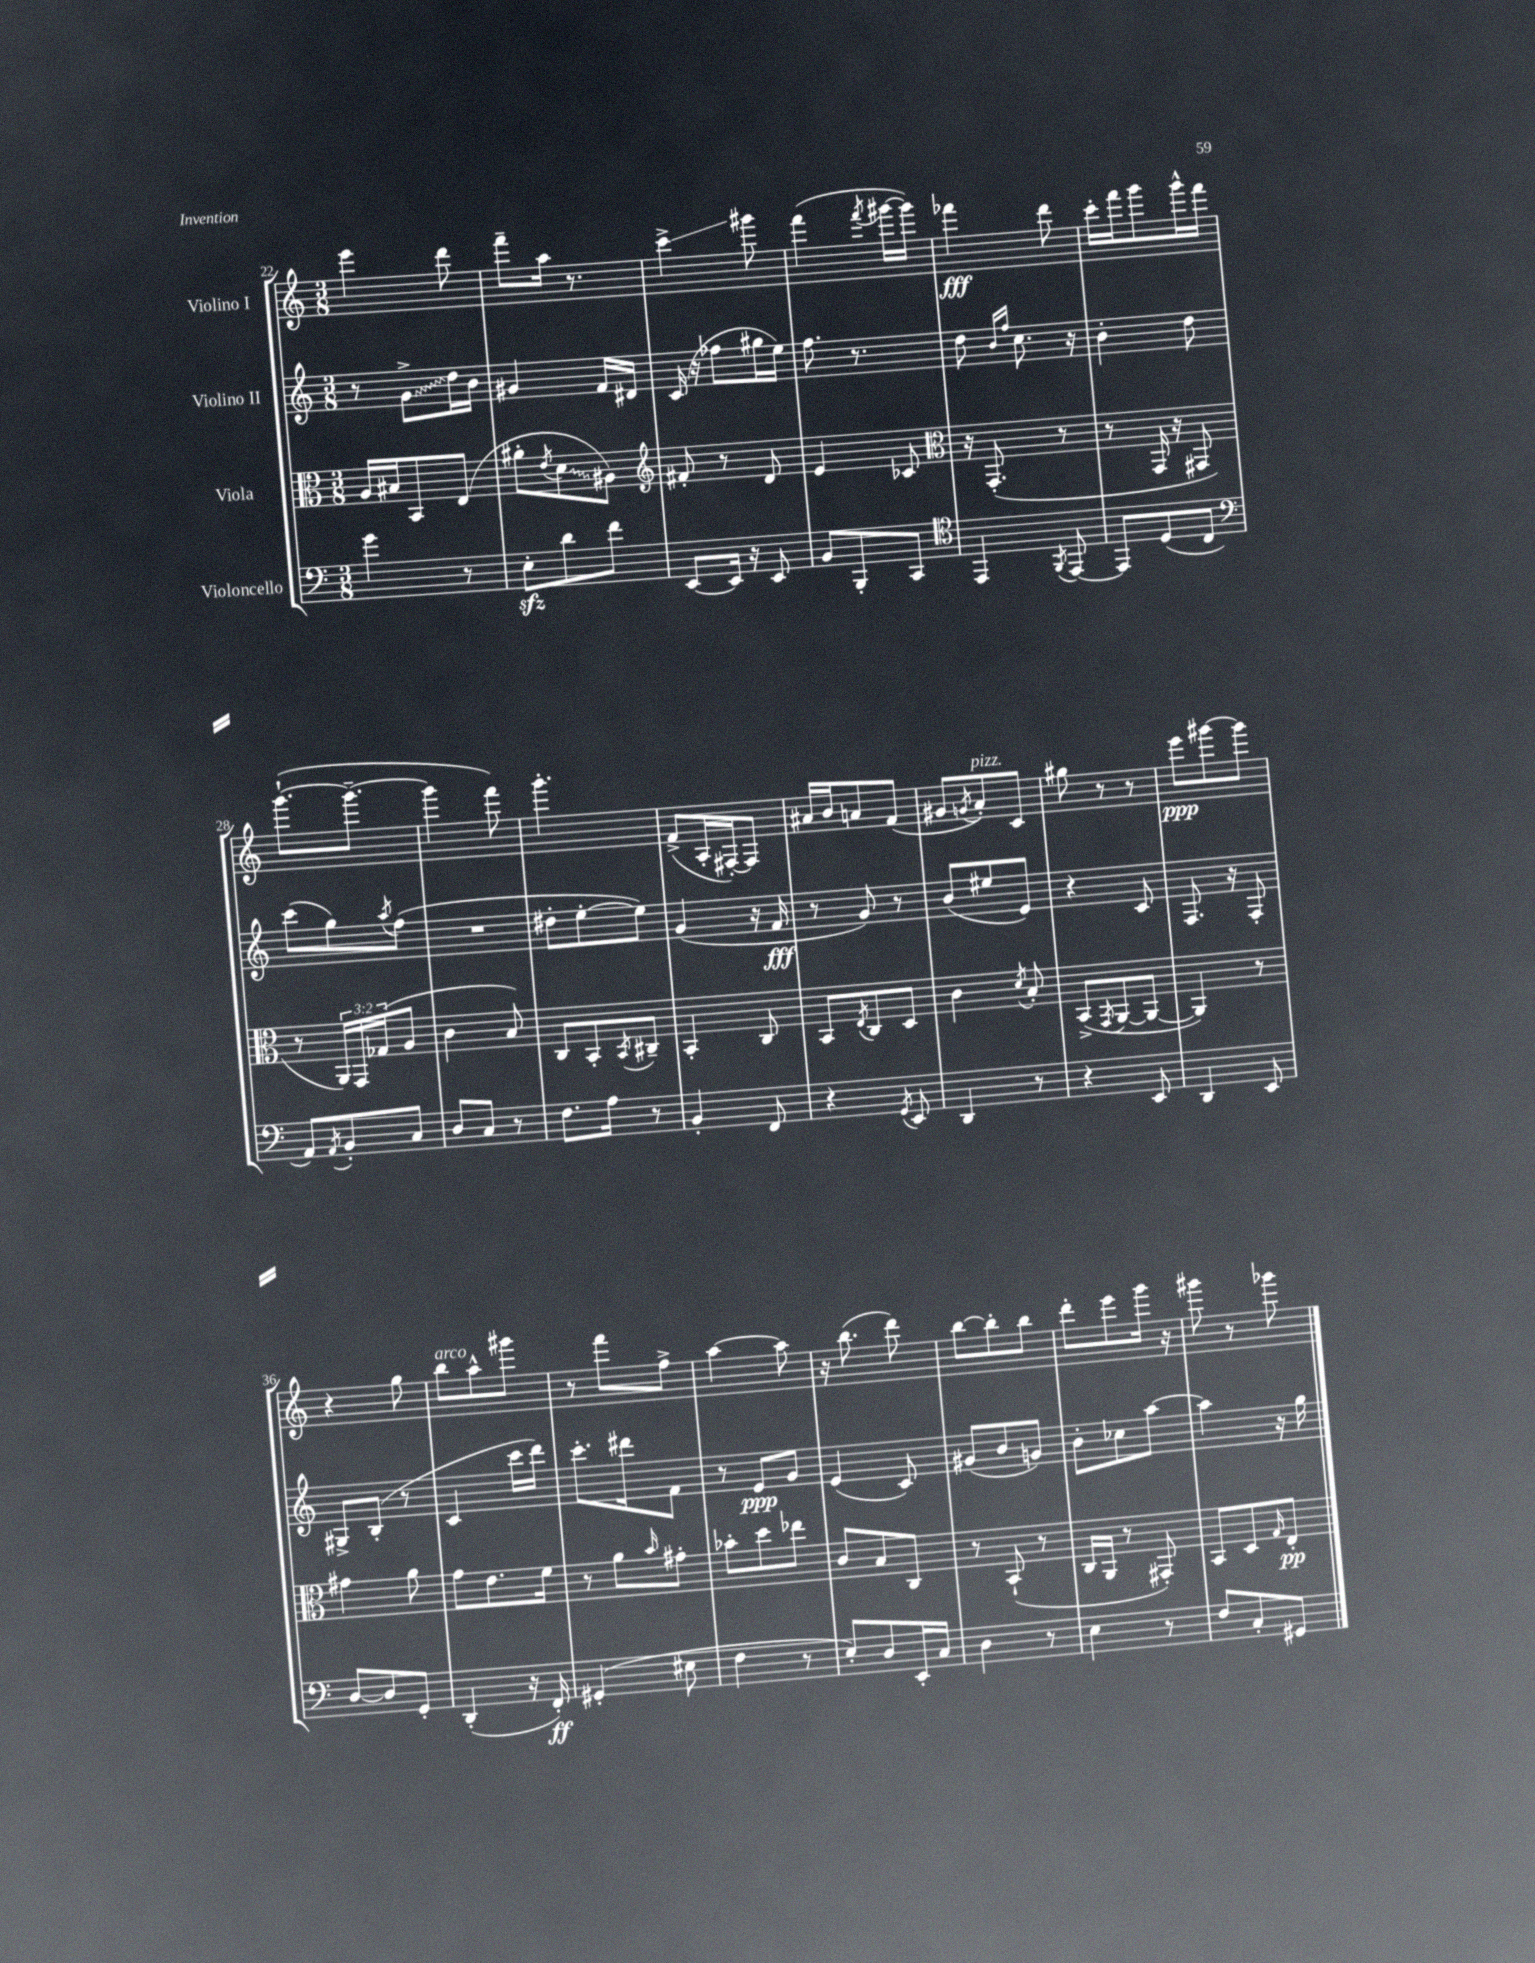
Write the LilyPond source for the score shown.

<<
\new StaffGroup <<
\new Staff = "s0" \with { instrumentName = "Violino I" } {
    \clef treble \key c \major \numericTimeSignature \time 3/8
    e'''4 d'''8 |
    f'''8-- a''16 r8. |
    c'''4->\glissando gis'''8 |
    f'''4( \acciaccatura { f'''8 } gis'''16~ gis'''16) |
    fes'''4\fff d'''8 |
    c'''16-. f'''16 g'''8 g'''16-^ f'''16 |
    g'''8.~-!( g'''8.~-- |
    g'''4 f'''8) |
    g'''4.-. |
    f'8->( a16-. fis16~-.) fis8 |
    ais'16 b'16 a'8 f'8( |
    gis'8 \acciaccatura { g'8 } a'8-.^\markup { \italic "pizz." }) c'8 |
    gis''8 r8 r8 |
    e'''8\ppp gis'''8~ gis'''8 |
    r4 g''8 |
    b''8^\markup { \italic "arco" } a''8-^ gis'''8 |
    r8 f'''8 f''8-> |
    a''4~ a''8 |
    r16 b''8.( d'''8) |
    b''8~ b''8-. b''8 |
    d'''8-. e'''8 g'''16 r16 |
    gis'''8 r8 ges'''8 \bar "|." |
}
\new Staff = "s1" \with { instrumentName = "Violino II" } {
    \clef treble \key c \major \numericTimeSignature \time 3/8
    r8 \once \override Glissando.style = #'zigzag g'8->\glissando d''16 b'16 |
    gis'4 f'16 dis'16 |
    c'16( r16 fes''8 gis''16 e''16) |
    f''8. r8. |
    d''8 \grace { b'16 f''16 } c''8. r16 |
    b'4-. d''8 |
    c'''8( g''8) \acciaccatura { a''8 } f''8( |
    R4. |
    dis''8-. e''8~-. e''8) |
    g'4( r16 f'16\fff |
    r8 g'8) r8 |
    b'8( eis''8 e'8) |
    r4 c'8 |
    f8. r16 f8-. |
    gis8-> b8-.( r8 |
    c'4 c'''16 d'''16) |
    c'''8.-. dis'''16 f'8 |
    r8 e'8\ppp g'8 |
    e'4( c'8) |
    gis'8( b'8 g'8) |
    b'8-. ces''8 a''8~ |
    a''4 r16 g''16 \bar "|." |
}
\new Staff = "s2" \with { instrumentName = "Viola" } {
    \clef alto \key c \major \numericTimeSignature \time 3/8 \override Staff.TupletNumber.text = #tuplet-number::calc-fraction-text
    a16 bis16 b,8 e8( |
    ais'8-. \acciaccatura { e'8 } \once \override Glissando.style = #'zigzag d'8\glissando ais8) |
    \clef treble fis'8-. r8 d'8 |
    e'4 ces'8 |
    \clef alto r16 g,8.-.( r8 |
    r8 g,16 r16 gis,8 |
    r8 \tuplet 3/2 { a,16) g,16 ges16( } a8 |
    c'4 b8) |
    c8 b,8-. \acciaccatura { b,8 } cis8-- |
    b,4-. c8 |
    b,8 \acciaccatura { e8 } c8 d8 |
    c'4 \acciaccatura { d'8 } b8-. |
    b,8->( \acciaccatura { g,8 } a,8~ a,8~ |
    a,4) r8 |
    gis'4 a'8 |
    g'8 e'8. f'16 |
    r8 a'8 \grace { b'16 } gis'8-. |
    bes'8-. d''8 ees''8 |
    c'8 b8 c8 |
    r8 b,8-!( r8 |
    c16 a,16 r8 gis,8-.) |
    b,8 d8 \grace { g16 } e8-.\pp \bar "|." |
}
\new Staff = "s3" \with { instrumentName = "Violoncello" } {
    \clef bass \key c \major \numericTimeSignature \time 3/8
    g'4 r8 |
    e8-.\sfz d'8 f'8 |
    e,8~ e,16 r16 e,8 |
    b,8 b,,8-. c,8 |
    \clef tenor e,4 \acciaccatura { f,8 } e,8~ |
    e,8 d8( c8 |
    \clef bass a,8) \acciaccatura { a,8 } b,8-. c8 |
    d8 c8 r8 |
    f8. a16 r8 |
    b,4-. f,8 |
    r4 \acciaccatura { g,8 } e,8 |
    d,4 r8 |
    r4 e,8 |
    d,4 e,8 |
    d8~ d8 g,8-. |
    d,4-.( r16 f,16-.\ff) |
    gis,4-.( eis8 |
    f4 r8 |
    e8-.) d8 e,16-. c16 |
    d4 r8 |
    e4 r8 |
    f8 c8-. gis,8 \bar "|." |
}
>>
>>
\layout { \context { \Score currentBarNumber = #22 } }
